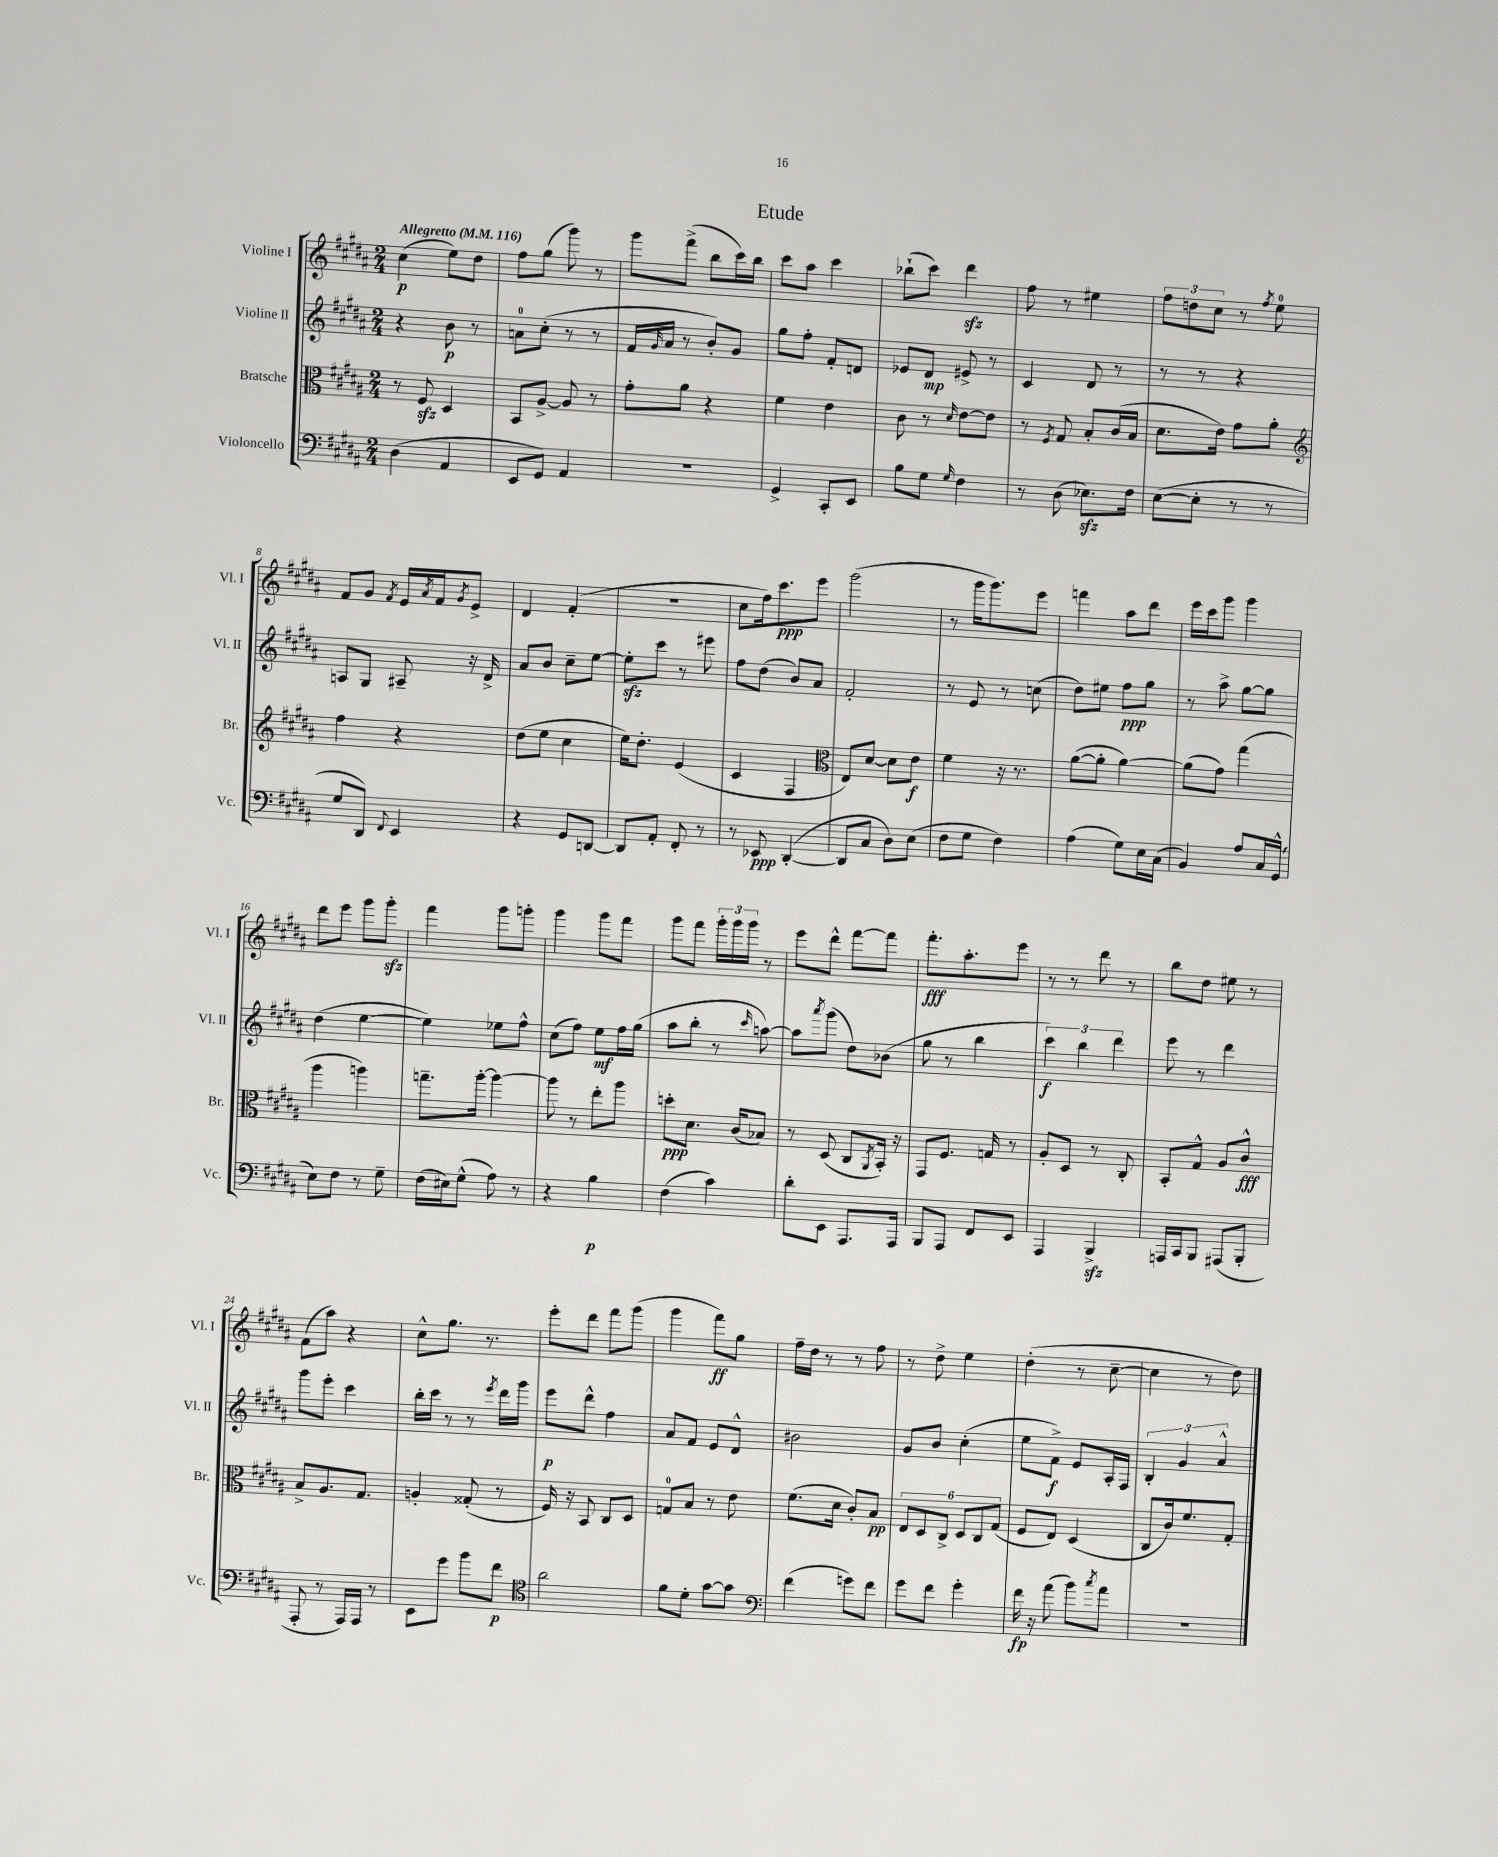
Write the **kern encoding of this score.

**kern	**kern	**kern	**kern
*staff4	*staff3	*staff2	*staff1
*clefF4	*clefC3	*clefG2	*clefG2
*k[f#c#g#d#a#]	*k[f#c#g#d#a#]	*k[f#c#g#d#a#]	*k[f#c#g#d#a#]
*M2/4	*M2/4	*M2/4	*M2/4
*MM116	*MM116	*MM116	*MM116
(4D#	8r	4r	(4cc#
.	8F#	.	.
4AA#	4D#	8b	8ee)
.	.	8r	8dd#
=	=	=	=
8EE	8BB	8a	8ff#
8GG#)	[8A#^	(8cc#'	(8gg#
4AA#	8A#]	8r	8ggg#)
.	8r	8r	8r
=	=	=	=
2r	8g#'	16f#	8ggg#
.	.	16qqg#	.
.	.	16a#	.
.	8a#	8r	(8fff#^
.	4r	8b')	8bb
.	.	8g#	16ccc#)
.	.	.	16bb
=	=	=	=
4GG#^	4f#	8gg#	8ccc#
.	.	8ff#'	8aa#
8CC#'	4e	8f#'	4ccc#
8EE	.	8d	.
=	=	=	=
8B	8c#	8e-	(8bb-`
8G#	8r	8d#	8ccc#)
16qqG#	16qqd#	.	.
4F#	[8e	8e#^	4ddd#
.	8e]	8r	.
=	=	=	=
8r	8r	4c#	8ff#
.	8qF#	.	.
(8D#	8G#	.	8r
8.E-)	8B'	8d#	4ee#
.	(16c#	8r	.
16F#	16B	.	.
=	=	=	=
([8E	8.d#	8r	12ff#
.	.	.	12dd
8E']	.	8r	.
.	.	.	12cc#
.	16e)	.	.
8r	8g#	4r	8r
.	.	.	8qff#
8r	8a#'	.	8ee
=	=	=	=
*	*clefG2	*	*
8G#	4ff#	8A	8f#
8DD#)	.	8G#	8g#
8qqFF#	.	.	8qf#
4EE	4r	8A#~	16e
.	.	.	8qa#
.	.	.	16f#
.	.	.	8qg#
.	.	16r	8e^
.	.	16d#^	.
=	=	=	=
4r	(8dd#	8a#	4d#
.	8ee	8b	.
8GG#	4cc#	8cc#~	(4f#'
[8DD	.	[8ee	.
=	=	=	=
8DD]	16ee)	8ee']	2r
.	8.dd#'	.	.
8AA#'	.	8ccc#	.
8FF#'	(4e	8r	.
8r	.	8eee#	.
=	=	=	=
8r	4c#	8ff#	8cc#
8EE-	.	(8dd#	16ff#)
.	.	.	8.ccc#
([4DD#'	4F#	8b)	.
.	.	8a#	8eee
=	=	=	=
*	*clefC3	*	*
8DD#]	8E)	2f#'	(2ggg#
8C#	[8d#	.	.
8D#)	8d#]	.	.
(8E	8e	.	.
=	=	=	=
8F#	4f#	8r	8r
8G#	.	8e	16ggg#
.	.	.	8.ggg#)
4F#)	16r	8r	.
.	8.r	.	.
.	.	(8cc	8eee
=	=	=	=
(4A#	([8a#	8dd#)	4fff
.	8a#']	8ee#	.
8G#)	[4a#)	8ff#	8aa#
16E	.	8gg#	8ddd#
(16C#	.	.	.
=	=	=	=
4BB)	(8a#]	8r	16eee
.	.	.	16ccc#
.	8g#)	8aa#^	8ggg#
8A#	(4gg#	[8gg#	4ggg#
16C#	.	8gg#]	.
(16GG#^^	.	.	.
=	=	=	=
8E)	4aa#	(4dd#	8ddd#
8F#	.	.	8eee
8r	4aa)	[4ee	8ggg#
8G#~	.	.	8ggg#'
=	=	=	=
(16F#	8.gg~	4ee])	4fff#
16E#)	.	.	.
(8G#^^	.	.	.
.	[16aa#'	.	.
8A#)	4aa#_	8ee-	8ggg#
8r	.	8ff#^^	8ggg'
=	=	=	=
4r	8aa#]	(8cc#	4ggg#
.	8r	8ff#)	.
4B	8ee'	8ee	8ggg#
.	8aa#	16ff#	8fff#
.	.	(16gg#	.
=	=	=	=
(4F#	8dd'	8aa#	8ggg#
.	8.d#	8bb'	8fff#
4c#)	.	8r	24ggg#'
.	.	.	24ggg#
.	(16c#	.	.
.	.	.	24ggg#
.	.	16qqccc#	.
.	8B-)	[8aa)	8r
=	=	=	=
8d#'	8r	8aa]	8eee
.	.	8qaaa#	.
8EE	(8D#	(8ggg#	8ddd#^^
8.AAA#	8C#	8dd#)	[8fff#
.	8qAA#	.	.
.	16BB')	(8b-	8fff#]
16AAA#	16r	.	.
=	=	=	=
8BBB	8GG#	8gg#	8.fff#'
8AAA#	8.F#	8r	.
.	.	.	8.aa#'
8FF#	.	4bb	.
.	16G	.	.
8EE	8r	.	8eee
=	=	=	=
4AAA#	8A#'	6ccc#)	8r
.	8D#	.	8r
.	.	6bb	.
4BBB^	8r	.	8ddd#
.	.	6ddd#	.
.	8C#'	.	8r
=	=	=	=
16AAA	8BB'	8eee	8bb
16CC#	.	.	.
8BBB	8G#^^	8r	8dd#
(8AAA#	8A#	4ddd#	8ee#
8BBB'	8c#^^	.	8r
=	=	=	=
8AAA#'	8B^	8ggg#	(8f#
8r	8.A#	8eee'	8aa#)
16AAA#)	.	4ccc#	4r
16AAA#	8.G#	.	.
8r	.	.	.
=	=	=	=
8EE	4A'	16bb'	8cc#^^
.	.	16ccc#	.
8g#	.	8r	8.gg#
8b	(8G##'	8r	.
.	.	.	8.r
.	.	8qeee	.
8f#	8r	16ddd#	.
.	.	16ggg#	.
=	=	=	=
*clefC4	*	*	*
2a#	16F#)	8eee	8eee'
.	16r	.	.
.	8BB	8ddd#^^	8ddd#
.	8C#	4ff#	8fff#
.	8D#	.	(8ggg#
=	=	=	=
8f#	8G	8a#	4ggg#
8d#'	8B	8f#	.
[8g#	8r	8e	8fff#)
8g#]	8e	8d#^^	8gg#
=	=	=	=
*clefF4	*	*	*
(4f#	(8.f#	2b#	16ff#~
.	.	.	16dd#
.	.	.	8r
.	16d#	.	.
8g)	8c#')	.	8r
8f#	8B	.	8ff#
=	=	=	=
8g#	12E	8g#	8r
.	12D#	.	.
8f#	.	8b	8dd#^
.	12C#^	.	.
4g#'	12D#	(4cc#'	4ee
.	12C#	.	.
.	(12G#	.	.
=	=	=	=
16f#	8F#	8ee	(4dd#'
16r	.	.	.
(8a#	8E)	8f#^)	.
8b)	(4D#	8e	8r
8qcc#	.	.	.
8a#	.	16A#'	[8cc#~
.	.	16F#	.
=	=	=	=
2r	8C#	6B'	4cc#]
.	16c#)	.	.
.	.	6g#	.
.	8.f#	.	.
.	.	.	8r
.	.	6a#^^	.
.	8G#'	.	8dd#)
==	==	==	==
*-	*-	*-	*-
